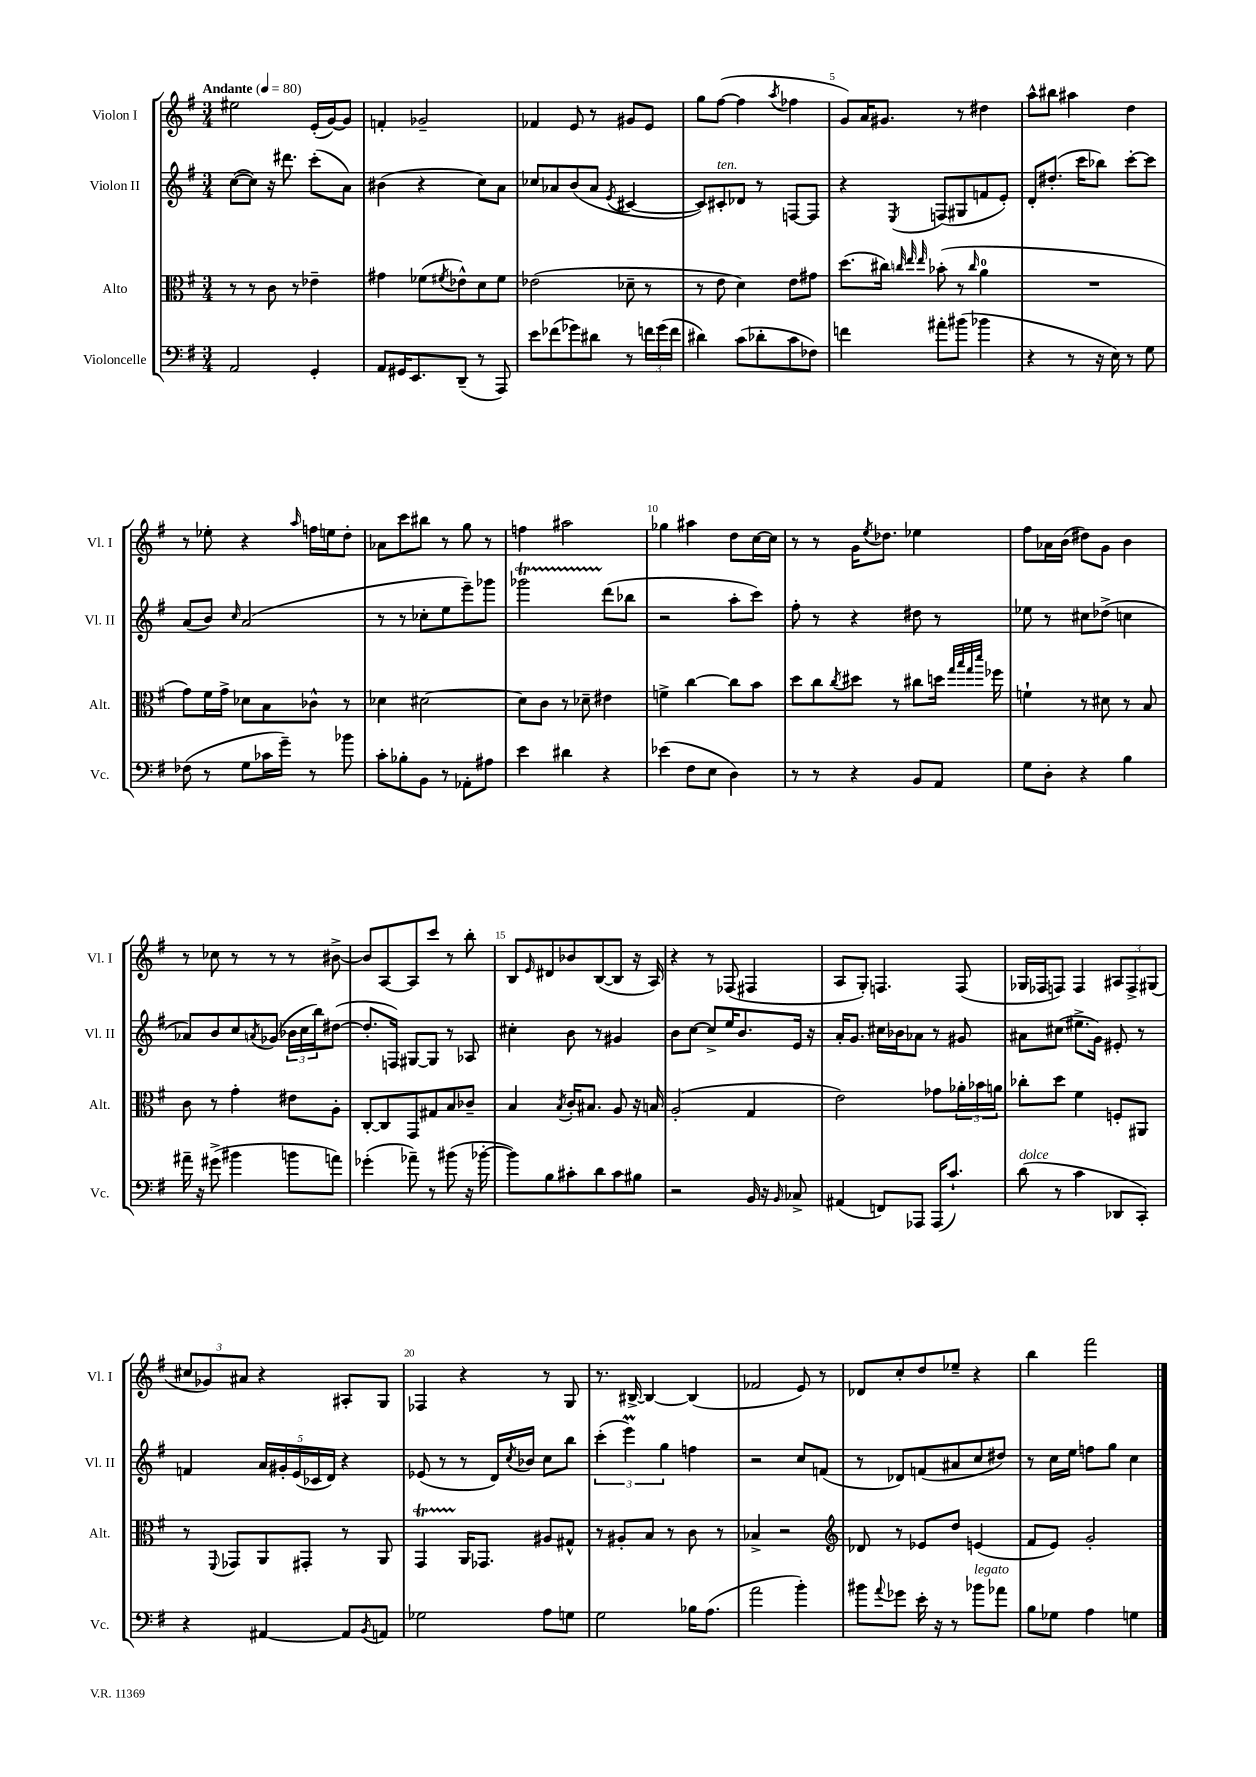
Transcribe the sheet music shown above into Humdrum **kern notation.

**kern	**kern	**kern	**kern
*staff4	*staff3	*staff2	*staff1
*clefF4	*clefC3	*clefG2	*clefG2
*k[f#]	*k[f#]	*k[f#]	*k[f#]
*M3/4	*M3/4	*M3/4	*M3/4
*MM80	*MM80	*MM80	*MM80
2AA	8r	([8cc	2ee#
.	8r	8cc])	.
.	8c	16r	.
.	.	8.ddd#	.
.	8r	.	.
4GG'	4e-~	(8ccc'	(16e'
.	.	.	[16g)
.	.	8a)	8g]
=	=	=	=
8AA	4g#	(4b#	4f'
16GG#	.	.	.
8.EE	.	.	.
.	(8f-	4r	2g-~
.	8qf#	.	.
(8DD~	8e-^^)	.	.
8r	8d	8cc)	.
8AAA)	8f#	8a	.
=	=	=	=
8e	(2e-	8cc-	4f-
(8f-	.	8a-	.
8g-)	.	(8b	8e
8d#	.	8a-	8r
.	.	8qe	.
8r	8d-~	[4c#	8g#
24f	8r	.	8e
(24g-	.	.	.
24f	.	.	.
=	=	=	=
4d#)	8r	8c#])	8gg
.	8e	8c#'	([8ff#
(8c	4d)	8d-	4ff#]
8d-'	.	8r	.
.	.	.	8qaa
8c	8e	[8F	4ff-
8F-)	8g#	8F]	.
=	=	=	=
4f	(8.dd	4r	8g)
.	.	.	16a
.	16cc#)	.	8.g#
.	32qqcc	.	.
.	32qqee	.	.
.	32qqee	8qE	.
8a#'	(8b-'	(8F	.
(8b#	8r	8G#	8r
.	16qqcc	.	.
4b-	4a	8f	4dd#
.	.	8e')	.
=	=	=	=
4r	2.r	8d'	8aa^^
.	.	(8.dd#'	8bb#
8r	.	.	4aa#
.	.	16ccc	.
16r	.	8bb-)	.
16E)	.	.	.
8r	.	[8ccc'	4dd
8G	.	8ccc]	.
=	=	=	=
(8F-	8g)	(8a	8r
8r	16f#	8b)	8ee-'
.	16g^	.	.
.	.	16qqcc	.
8G	8d-	(2a	4r
16c-	8B	.	.
16g~)	.	.	.
.	.	.	16qqaa
8r	8c-^^	.	16ff
.	.	.	16ee
8b-	8r	.	8dd'
=	=	=	=
8c'	4d-	8r	8a-
8B-'	.	8r	8ccc
8BB	[2d#	8cc-'	8bb#
8r	.	8ee	8r
8AA-'	.	8eee~)	8gg
8A#	.	8ggg-	8r
=	=	=	=
4e	8d#]	2ggg-	4ff
.	8c	.	.
4d#	8r	.	2aa#
.	8d-~	.	.
4r	4e#	(8ddd	.
.	.	8bb-	.
=	=	=	=
(4e-	4f^	2r	4gg-
8F#	[4cc	.	4aa#
8E	.	.	.
4D)	8cc]	8aa'	8dd
.	8b	8ccc)	[16cc
.	.	.	16cc]
=	=	=	=
8r	8dd	8ff#'	8r
8r	8cc	8r	8r
.	8qcc	.	.
4r	8dd#	4r	16g
.	.	.	8qee
.	.	.	8.dd-
.	8r	.	.
8BB	8cc#	8dd#	4ee-
8AA	16dd	8r	.
.	32qqgg	.	.
.	32qqbb	.	.
.	32qqgg	.	.
.	32qqddd	.	.
.	16ff-	.	.
=	=	=	=
8G	4f`	8ee-	8ff#
8D'	.	8r	16a-
.	.	.	(16b
4r	8r	8cc#	8dd#)
.	8d#	(8dd-^	8g
4B	8r	4cc	4b
.	8B	.	.
=	=	=	=
16a#~	8c	8a-)	8r
16r	.	.	.
(8g#^	8r	8b	8cc-
4b#	4g'	8cc	8r
.	.	8qa	.
.	.	(8g-	8r
8b	8e#	24b-	8r
.	.	24cc	.
.	.	24bb)	.
8a)	8A'	([8dd#	[8b#^
=	=	=	=
(4g-'	[8C'	8.dd#']	8b#]
.	8C]	.	[8A
.	.	16F)	.
8a-~)	8GG	[8G#	8A]
8r	8G#	8G#]	8ccc
(8b#	8B	8r	8r
16r	8c-~	8A-	8bb'
[16b-'	.	.	.
=	=	=	=
8b-])	4B	4cc#'	8B
.	.	.	16qqe
8B	.	.	8d#
.	8qB	.	.
8c#'	16c'	8b	8b-
.	8.B#	.	.
8d	.	8r	([8B
8c#	8A	4g#	8B]
8B#	16r	.	16r
.	16B	.	16A)
=	=	=	=
2r	(2A'	8b	4r
.	.	[8cc	.
.	.	8cc^]	8r
.	.	16ee	(8F-
.	.	8.b	.
16BB	4G	.	4F#
16r	.	.	.
16qqBB	.	.	.
8C-^	.	16e	.
.	.	16r	.
=	=	=	=
(4AA#	2e)	16a'	8A
.	.	8.g	.
.	.	.	8G')
8FF)	.	16cc#	4.F
.	.	16b-	.
8AAA-	.	8a-	.
(16AAA-	8g-	8r	.
8.c`)	.	.	.
.	24a-'	8g#	(8F
.	24b-	.	.
.	24a	.	.
=	=	=	=
(8d	8cc-'	8a#	16G-
.	.	.	16F-
8r	8dd	(8cc#	8F)
4c	4f#	8.ee#^	4F
.	.	16g)	.
8DD-	8F'	8e#'	12A#
.	.	.	12F^
8CC')	8AA#	8r	.
.	.	.	(12G#
=	=	=	=
4r	8r	4f	12cc#
.	.	.	12g-)
.	8qqFF#	.	.
.	8GG-	.	.
.	.	.	12a#
[4AA#	8AA	20a	4r
.	.	20g#'	.
.	.	(20e	.
.	8GG#'	.	.
.	.	20c-	.
.	.	20d)	.
8AA#]	8r	4r	8A#'
8qBB	.	.	.
8AA	8AA	.	8G
=	=	=	=
2G-	4GG	(8e-	4F-
.	.	8r	.
.	16AA	8r	4r
.	8.GG-	.	.
.	.	16d)	.
.	.	8qcc	.
.	.	16b-	.
8A	8A#	8cc	8r
8G	8G#^^	8bb	8G
=	=	=	=
2G	8r	(6ccc'	8.r
.	8A#'	.	.
.	.	6eee)	.
.	.	.	[16B#^
.	8B	.	4B#_
.	.	6gg	.
.	8r	.	.
16B-	8c	4ff	(4B#]
(8.A	.	.	.
.	8r	.	.
=	=	=	=
2a	4B-^	2r	2f-
.	2r	.	.
4b')	.	8cc	8e)
.	.	(8f	8r
=	=	=	=
*	*clefG2	*	*
8b#	8d-	8r	8d-
8qqa	.	.	.
8g-	8r	8d-)	8cc'
16e'	8e-	(8f	8dd
16r	.	.	.
8r	8dd	8a#	8ee-~
8b-	(4e	8cc	4r
8a-	.	8dd#)	.
=	=	=	=
8B	8f#	8r	4bb
8G-	8e)	16cc	.
.	.	16ee	.
4A	2g'	8ff	2fff#
.	.	8gg	.
4G	.	4cc	.
==	==	==	==
*-	*-	*-	*-
